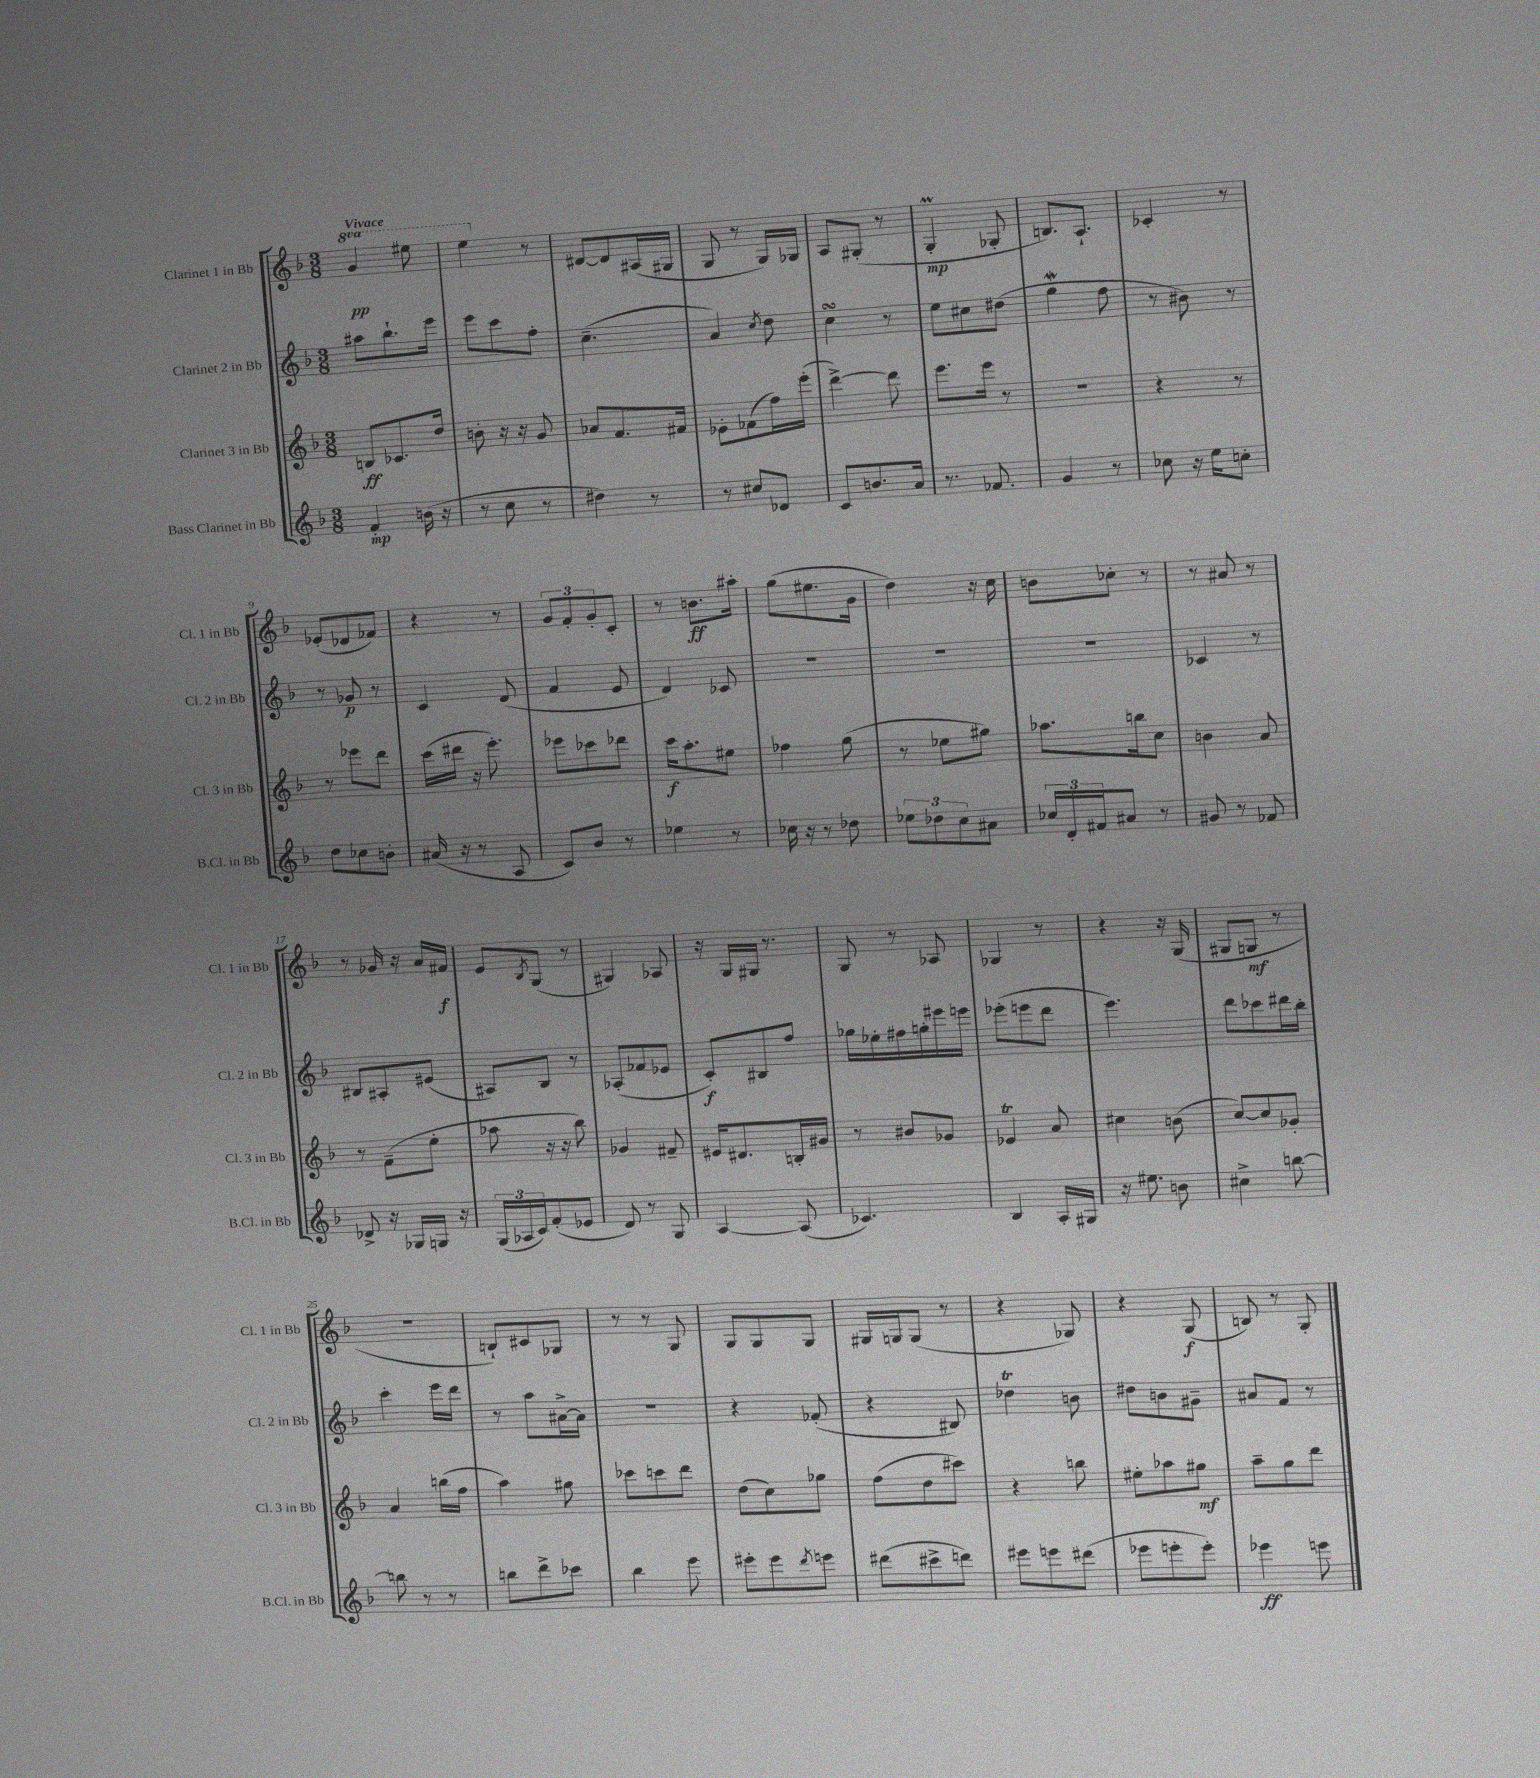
<<
\new StaffGroup <<
\new Staff = "s0" \with { instrumentName = "Clarinet 1 in Bb" shortInstrumentName = "Cl. 1 in Bb" } {
    \clef treble \key f \major \numericTimeSignature \time 3/8 \set Staff.ottavationMarkups = #ottavation-simple-ordinals \tempo "Vivace"
    \ottava #1 g''4\pp eis'''8 |
    e'''4 \ottava #0 r8 |
    dis'8~ dis'8 ais16( gis16 |
    g8 r8 g16) ges16 |
    a8 gis8-.( r8 |
    g4-.\prall\mp ges8-. |
    b8.) a8.-! |
    ces'4-. r8 |
    ees'8-.( des'8 fes'8) |
    r4 r8 |
    \tuplet 3/2 { g'8 f'8-. g'8-. } c'8-. |
    r8 b'8.\ff ais''16-. |
    g''8( eis''8. g'16 |
    d''4) r16 c''16 |
    b'8 ces''8-. r8 |
    r8 ais'8 r8 |
    r8 ges'16 r16 a'16 fis'16\f |
    e'8 \acciaccatura { bes8 } g8( r8 |
    gis4) aes8 |
    r16 g16 gis16 r8. |
    g8 r8 aes8 |
    ges4 r8 |
    r4 r16 g16( |
    gis8 g8\mf r8 |
    R4. |
    b8-!) cis'8 ges8 |
    r8 r8 g8 |
    g8 g8 g8 |
    gis16 g16 g8( r8 |
    r4 ges8) |
    r4 g8\f( |
    b8) r8 g8-. \bar "|." |
}
\new Staff = "s1" \with { instrumentName = "Clarinet 2 in Bb" shortInstrumentName = "Cl. 2 in Bb" } {
    \clef treble \key f \major \numericTimeSignature \time 3/8
    ais''8 bes''8.-! e'''16 |
    e'''8 c'''8 f''8-. |
    c''4.--( |
    a'4) \acciaccatura { c''8 } d''8 |
    c''4\turn r8 |
    e''8 cis''8 dis''8( |
    g''4\mordent f''8 |
    r8 bis'8) r8 |
    r8 ges'8\p r8 |
    c'4 d'8( |
    f'4 e'8 |
    d'4) ces'8 |
    R4. |
    R4. |
    R4. |
    ces'4 r8 |
    bis8 ais8-. eis'8( |
    ais8) bes8 r8 |
    aes8-.( fes'8 ees'8 |
    c'8-.\f) bis8 f''8 |
    ges''16 ees''16-. fis''16 g''16-. eis'''16 e'''16 |
    ees'''8-.( e'''8 d'''8 |
    e'''4.) |
    d'''8 ces'''8 dis'''16 bes''16-. |
    c'''4-. e'''16 d'''16 |
    r8 a''8 ais'16~-> ais'16 |
    R4. |
    r4 fes'8-.( |
    r4 bis8) |
    des''4\trill b'8 |
    dis''8 b'8 gis'8-- |
    ais'8 f'8 r8 \bar "|." |
}
\new Staff = "s2" \with { instrumentName = "Clarinet 3 in Bb" shortInstrumentName = "Cl. 3 in Bb" } {
    \clef treble \key f \major \numericTimeSignature \time 3/8
    b8\ff ces'8. d''16 |
    b'8-. r16 r16 g'8 |
    aes'8 f'8. fis'16 |
    ees'8-. fes'8( f''16) e'''16-.( |
    d'''4~->) d'''8 |
    e'''8. e'''16 r8 |
    R4. |
    r4 r8 |
    r8 ees'''8 d'''8 |
    c'''16( dis'''16 r16 e'''8.-.) |
    ees'''8 ces'''8 des'''8 |
    c'''16\f a''8.-. eis''8 |
    fes''4 g''8( |
    r8 ees''8 gis''8) |
    aes''8. b''16 c''8 |
    b'4 a'8 |
    r8 f'8--( e''8-. |
    aes''8 r16 r16 bes''8) |
    ges'4 fis'8-- |
    eis'16 dis'8. b16-. gis'16 |
    r8 bis'8 ges'8 |
    ees'4\trill a'8 |
    cis''4 b'8( |
    c''8~) c''8 ges'8-. |
    a'4 b''16( f''16 |
    a''4) gis''8 |
    ces'''8 c'''8 d'''8 |
    d''8( c''8) ges''8 |
    f''8( d''8 cis'''8) |
    r4 b''8 |
    eis''8-. aes''8 gis''8\mf |
    a''8-- g''8 d'''8 \bar "|." |
}
\new Staff = "s3" \with { instrumentName = "Bass Clarinet in Bb" shortInstrumentName = "B.Cl. in Bb" } {
    \clef treble \key f \major \numericTimeSignature \time 3/8
    f'4-.\mp b'16( r16 |
    r8 c''8 r8 |
    dis''4) r8 |
    r8 cis''8 des'8 |
    c'8 b'8. a'16 |
    r8. fes'8. |
    g'4 r8 |
    ces''8 r16 e''16 c''8-. |
    d''8 ces''8 b'8-. |
    ais'16( r16 r8 a8 |
    c'8) bes'8 r8 |
    ees''4 r8 |
    ces''16 r16 r8 des''8 |
    \tuplet 3/2 { ees''8 des''8 c''8 } ais'8 |
    \tuplet 3/2 { ces''16 d'16-. fis'16 } ais'8 r8 |
    gis'8 r8 fes'8 |
    des'8-> r16 ges16 g16 r16 |
    \tuplet 3/2 { g16( aes16 c'16) } f'8-.( ees'8 |
    d'8) r8 g8 |
    a4~ a8( |
    ces'4.) |
    bes4 a16-. gis16 |
    r16 eis''8. b'8 |
    cis''4-> b''8~ |
    b''8 r8 r8 |
    b''8 d'''8-> ces'''8 |
    bes''4 e'''8 |
    eis'''8-. eis'''8 \acciaccatura { d'''8 } e'''8 |
    dis'''8( cis'''8-> d'''8) |
    eis'''8 e'''8 dis'''8( |
    ees'''8 e'''8-. e'''8-.) |
    ees'''4\ff e'''8 \bar "|." |
}
>>
>>
